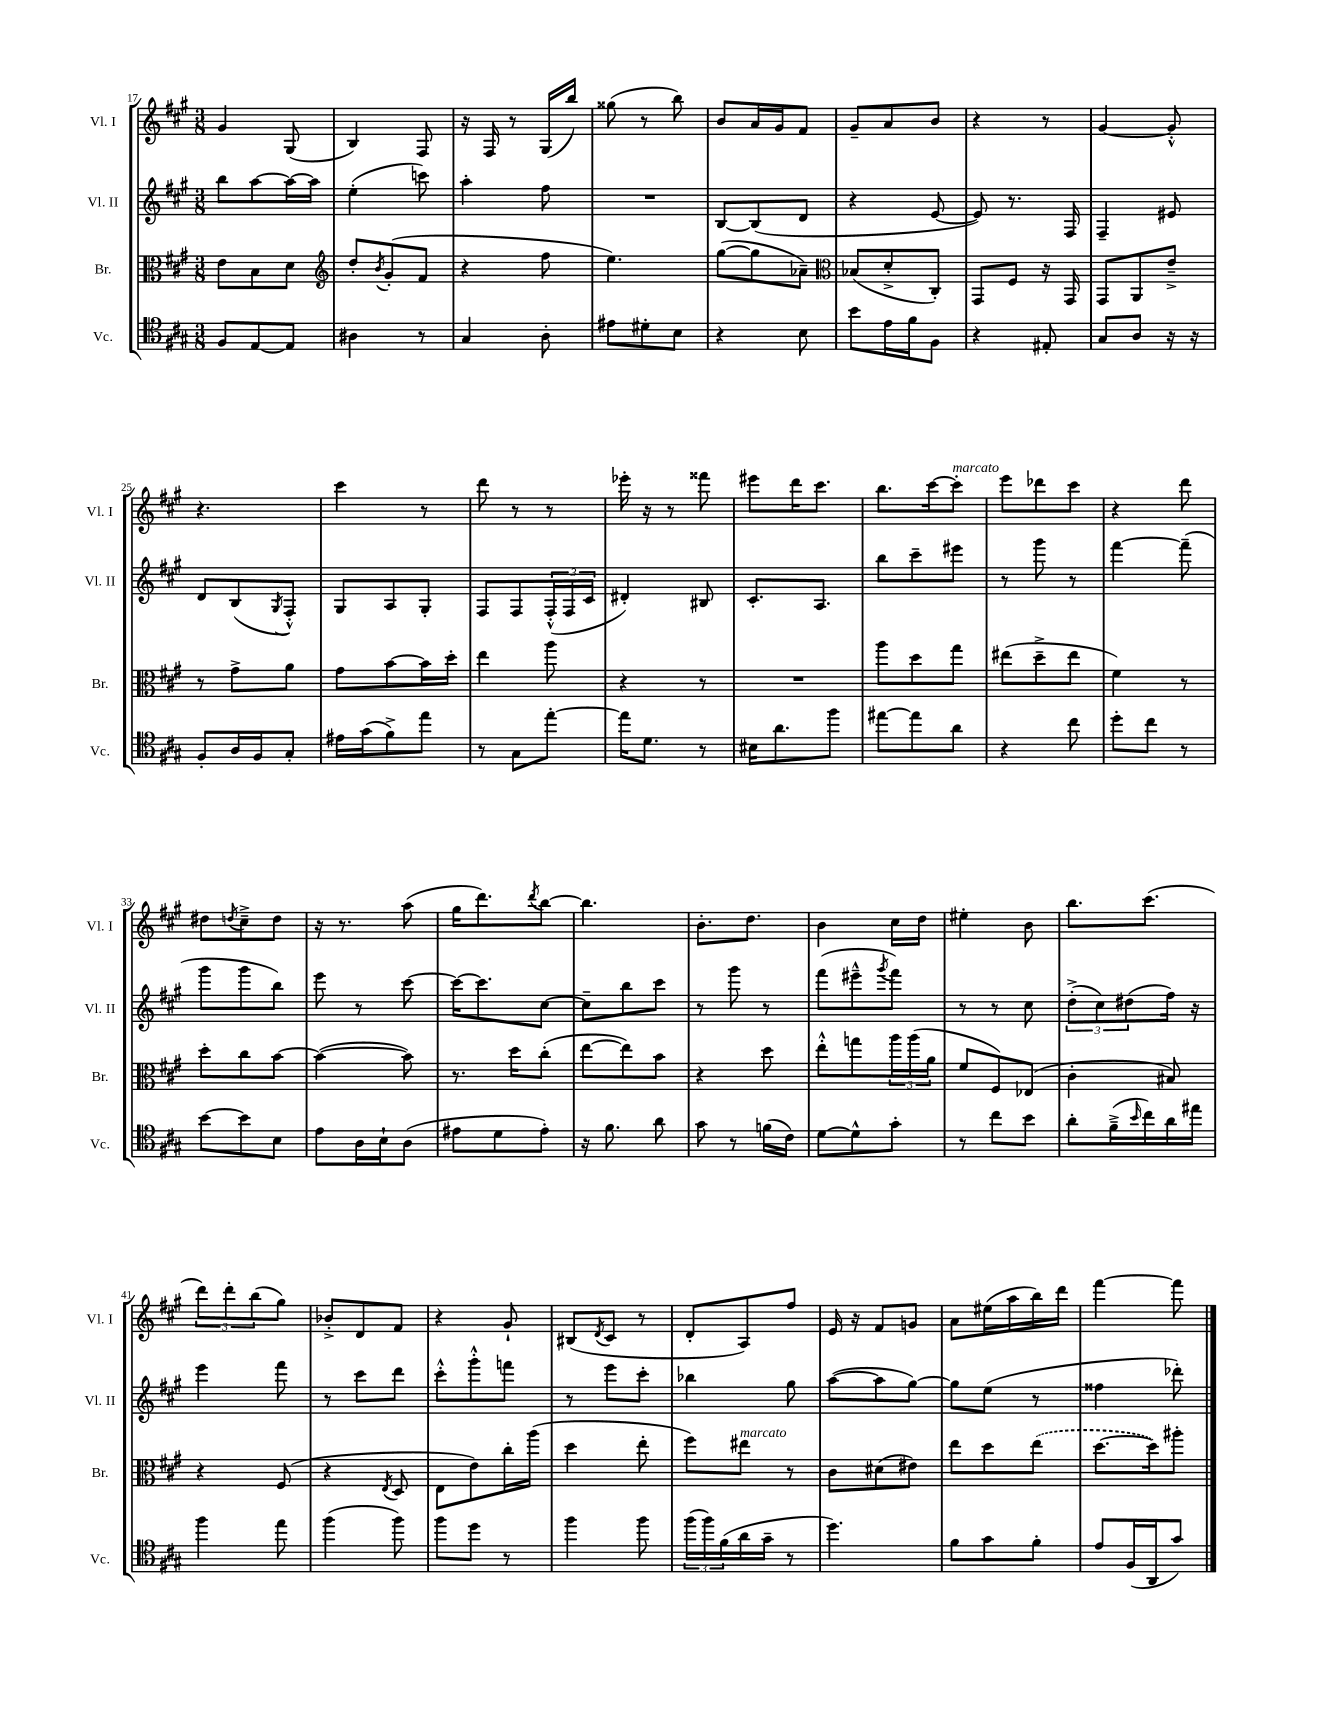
<<
\new StaffGroup <<
\new Staff = "s0" \with { instrumentName = "Vl. I" shortInstrumentName = "Vl. I" } {
    \clef treble \key a \major \numericTimeSignature \time 3/8
    gis'4 gis8( |
    b4) fis8 |
    r16 fis16 r8 gis16( b''16) |
    gisis''8( r8 b''8) |
    b'8 a'16 gis'16 fis'8 |
    gis'8-- a'8 b'8 |
    r4 r8 |
    gis'4~ gis'8-.-^ |
    r4. |
    cis'''4 r8 |
    d'''8 r8 r8 |
    ees'''16-. r16 r8 fisis'''8 |
    eis'''8 d'''16 cis'''8. |
    b''8. cis'''16~ cis'''8-.^\markup { \italic "marcato" } |
    e'''8 des'''8 cis'''8 |
    r4 d'''8 |
    dis''8 \acciaccatura { d''8 } cis''8---> d''8 |
    r16 r8. a''8( |
    gis''16 d'''8.) \acciaccatura { d'''8 } b''8~ |
    b''4. |
    b'8.-. d''8. |
    b'4 cis''16 d''16 |
    eis''4-. b'8 |
    b''8. cis'''8.( |
    \tuplet 3/2 { d'''8) d'''8-. b''8( } gis''8) |
    bes'8-.-> d'8 fis'8 |
    r4 gis'8-! |
    bis8( \acciaccatura { d'8 } cis'8 r8 |
    d'8-. a8) fis''8 |
    e'16 r16 fis'8 g'8 |
    a'8 eis''16( a''16 b''16) d'''16 |
    fis'''4~ fis'''8 \bar "|." |
}
\new Staff = "s1" \with { instrumentName = "Vl. II" shortInstrumentName = "Vl. II" } {
    \clef treble \key a \major \numericTimeSignature \time 3/8
    b''8 a''8~ a''16~ a''16 |
    e''4-.( c'''8) |
    a''4-. fis''8 |
    R4. |
    b8~ b8( d'8 |
    r4 e'8~ |
    e'8) r8. fis16 |
    fis4-- eis'8 |
    d'8 b8( \acciaccatura { gis8 } fis8-.-^) |
    gis8 a8 gis8-. |
    fis8 fis8 \tuplet 3/2 { fis16-.-^( fis16 cis'16 } |
    dis'4-.) bis8 |
    cis'8.-. a8. |
    b''8 cis'''8-- eis'''8 |
    r8 gis'''8 r8 |
    fis'''4~ fis'''8--( |
    gis'''8 gis'''8 b''8) |
    e'''8 r8 cis'''8~ |
    cis'''16~ cis'''8. cis''8~ |
    cis''8-- b''8 cis'''8 |
    r8 gis'''8 r8 |
    fis'''8( eis'''8---^ \acciaccatura { gis'''8 } fis'''8) |
    r8 r8 cis''8 |
    \tuplet 3/2 { d''8-.->( cis''8) dis''8( } fis''16) r16 |
    e'''4 fis'''8 |
    r8 cis'''8 d'''8 |
    cis'''8-.-^ gis'''8-.-^ f'''8 |
    r8 e'''8 cis'''8-. |
    bes''4 gis''8 |
    a''8~( a''8 gis''8~) |
    gis''8 e''8( r8 |
    fisis''4 des'''8-.) \bar "|." |
}
\new Staff = "s2" \with { instrumentName = "Br." shortInstrumentName = "Br." } {
    \clef alto \key a \major \numericTimeSignature \time 3/8
    e'8 b8 d'8 |
    \clef treble d''8-. \acciaccatura { b'8 } gis'8-.( fis'8 |
    r4 fis''8 |
    e''4.) |
    gis''8~( gis''8 aes'8--) |
    \clef alto bes8( d'8-.-> cis8-.) |
    gis,8 fis8 r16 gis,16 |
    gis,8 a,8 e'8---> |
    r8 gis'8-> a'8 |
    gis'8 b'8~ b'16 d''16-. |
    e''4 a''8 |
    r4 r8 |
    R4. |
    a''8 d''8 gis''8 |
    eis''8( d''8---> eis''8 |
    fis'4) r8 |
    d''8-. cis''8 b'8~ |
    b'4~( b'8) |
    r8. d''16 cis''8-.( |
    e''8~ e''8) b'8 |
    r4 d''8 |
    e''8-.-^ g''8 \tuplet 3/2 { a''16 a''16( a'16 } |
    fis'8 fis8) ees8( |
    cis'4-. bis8) |
    r4 fis8( |
    r4 \acciaccatura { e8 } d8 |
    e8 e'8) cis''16-. a''16( |
    d''4 e''8-. |
    fis''8) eis''8^\markup { \italic "marcato" } r8 |
    cis'8 dis'8( eis'8) |
    e''8 d''8 \once \slurDashed e''8( |
    d''8.~ d''16) ais''8-. \bar "|." |
}
\new Staff = "s3" \with { instrumentName = "Vc." shortInstrumentName = "Vc." } {
    \clef tenor \key a \major \numericTimeSignature \time 3/8
    fis8 e8~ e8 |
    ais4 r8 |
    gis4 a8-. |
    eis'8 dis'8-. b8 |
    r4 b8 |
    b'8 e'16 fis'16 fis8 |
    r4 eis8-. |
    gis8 a8 r16 r16 |
    fis8-. a16 fis16 gis8-. |
    eis'16 gis'16( fis'8->) e''8 |
    r8 gis8 e''8~-. |
    e''16 d'8. r8 |
    bis16 a'8. fis''8 |
    eis''8~ eis''8 a'8 |
    r4 cis''8 |
    d''8-. cis''8 r8 |
    b'8~ b'8 b8 |
    e'8 a16 b16-! a8( |
    eis'8 d'8 eis'8-.) |
    r16 fis'8. a'8 |
    gis'8 r8 f'16( cis'16) |
    d'8~ d'8-^ gis'8-. |
    r8 cis''8 b'8 |
    a'8-. fis'16--->( \grace { b'16 } cis''16) a'16 eis''16 |
    fis''4 e''8 |
    fis''4( fis''8) |
    fis''8 d''8 r8 |
    fis''4 fis''8 |
    \tuplet 3/2 { fis''16( fis''16) fis'16( } a'16 gis'16-- r8 |
    d''4.) |
    fis'8 gis'8 fis'8-. |
    e'8 fis16( a,16 gis'8) \bar "|." |
}
>>
>>
\layout { \context { \Score currentBarNumber = #17 } }
